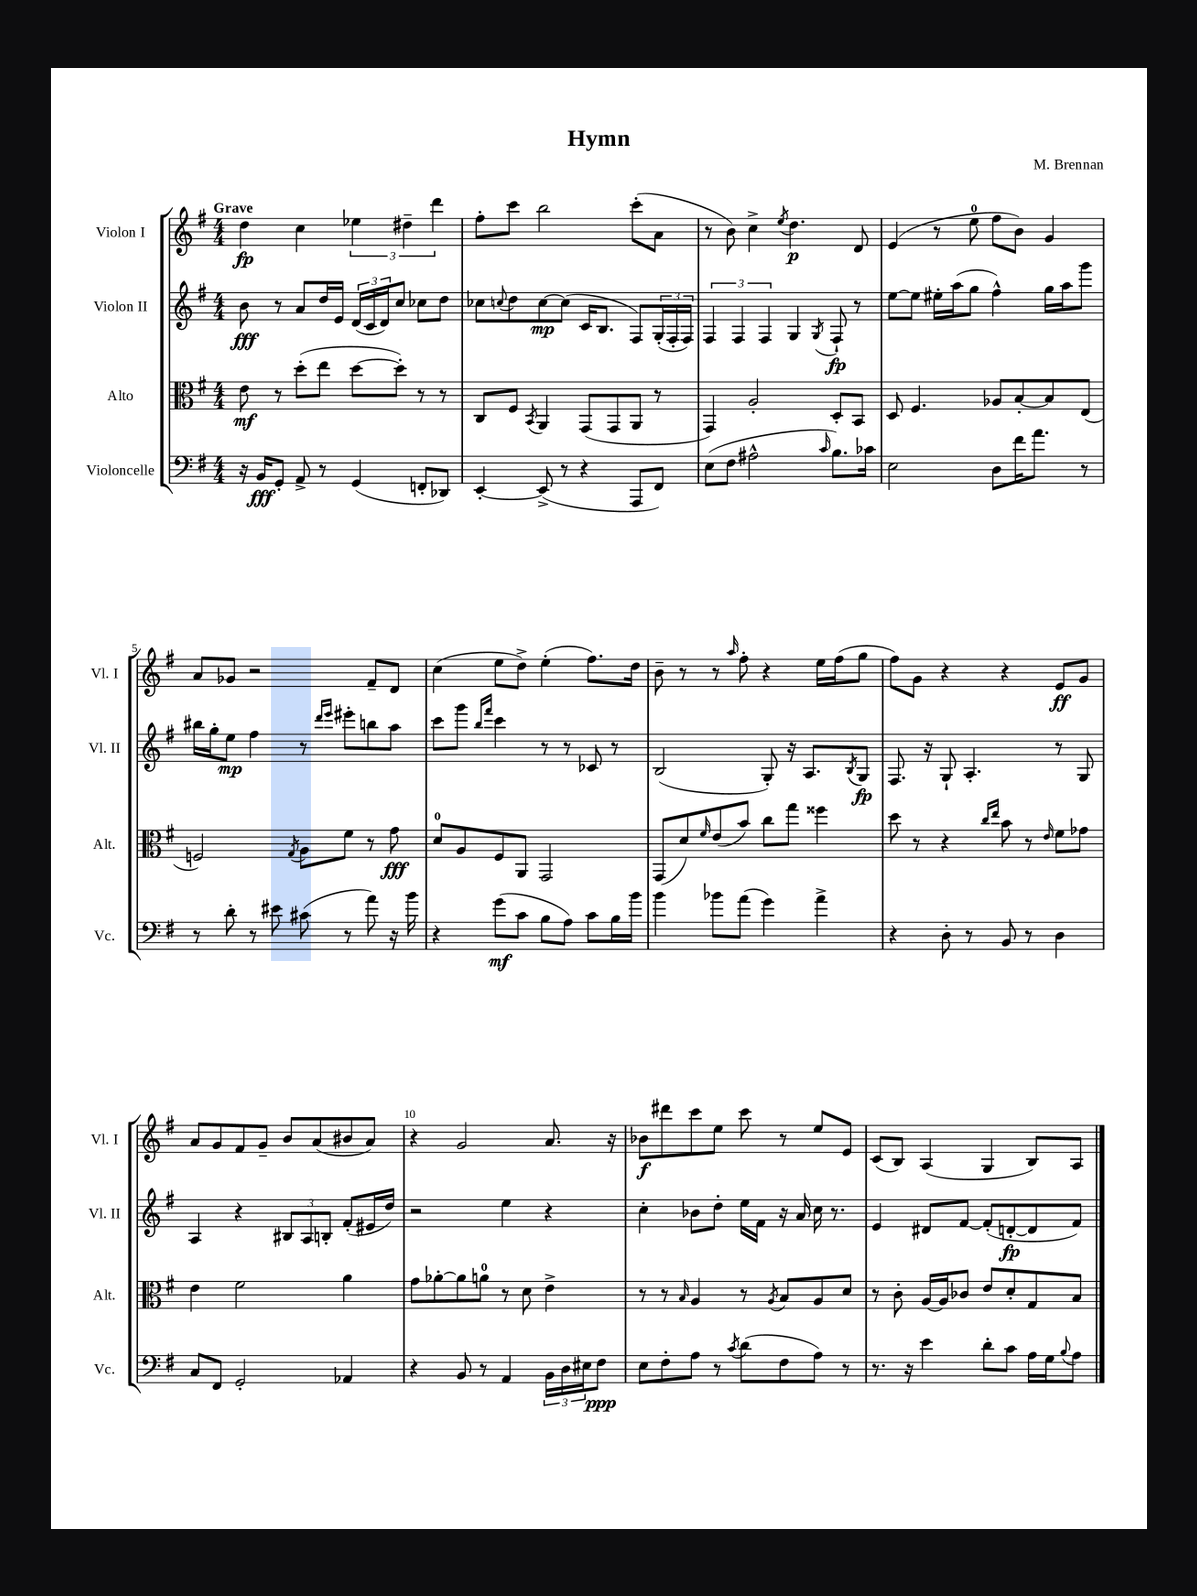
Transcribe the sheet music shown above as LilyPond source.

\header { title = "Hymn" composer = "M. Brennan" }
<<
\new StaffGroup <<
\new Staff = "s0" \with { instrumentName = "Violon I" shortInstrumentName = "Vl. I" } {
    \clef treble \key g \major \numericTimeSignature \time 4/4 \tempo "Grave"
    d''4\fp c''4 \tuplet 3/2 { ees''4 dis''4-- d'''4 } |
    fis''8-. c'''8 b''2 c'''8-.( a'8 |
    r8 b'8) c''4-> \acciaccatura { e''8 } d''4.\p d'8 |
    e'4( r8 e''8-0 fis''8 b'8) g'4 |
    a'8 ges'8 r2 fis'8-- d'8 |
    c''4( e''8 d''8->) e''4-.( fis''8.) d''16 |
    b'8-- r8 r8 \grace { a''16 } fis''8-. r4 e''16 fis''16( g''8 |
    fis''8) g'8 r4 r4 e'8\ff g'8 |
    a'8 g'8 fis'8 g'8-- b'8 a'8( bis'8 a'8) |
    r4 g'2 a'8. r16 |
    bes'8\f dis'''8 c'''8 e''8 c'''8 r8 e''8 e'8 |
    c'8( b8) a4( g4 b8) a8 \bar "|." |
}
\new Staff = "s1" \with { instrumentName = "Violon II" shortInstrumentName = "Vl. II" } {
    \clef treble \key g \major \numericTimeSignature \time 4/4
    b'8\fff r8 a'8 d''16 e'16 \tuplet 3/2 { d'16( c'16 d'16) } c''8 ces''8 d''8 |
    ces''8 \appoggiatura { c''8 } d''8 c''8~\mp c''8( c'16 b8. fis8) \tuplet 3/2 { g16-.( fis16-. fis16) } |
    \tuplet 3/2 { fis4 fis4 fis4 } g4 \acciaccatura { g8 } fis8-!\fp r8 |
    e''8~ e''8 eis''16-. a''16( g''8 fis''4-^) g''16 a''16 g'''8 |
    bis''16 g''16-. e''8\mp fis''4 r8 \grace { d'''16 e'''16 } eis'''8-. b''8 a''8 |
    c'''8 g'''8 \grace { b''16 fis'''16 } c'''4 r8 r8 ces'8 r8 |
    b2( g8-.) r16 a8. \acciaccatura { b8 } g8\fp |
    fis8. r16 g8-! a4.-. r8 g8 |
    a4 r4 \tuplet 3/2 { bis8 a8 b8-. } fis'8-.( eis'16 d''16) |
    r2 e''4 r4 |
    c''4-. bes'8 d''8-. e''16 fis'16 r16 a'16 c''16 r8. |
    e'4 dis'8 fis'8~ fis'8-.( d'8~-.\fp d'8 fis'8) \bar "|." |
}
\new Staff = "s2" \with { instrumentName = "Alto" shortInstrumentName = "Alt." } {
    \clef alto \key g \major \numericTimeSignature \time 4/4
    e'8\mf r8 d''8-.( e''8 d''8~ d''8-.) r8 r8 |
    c8 fis8 \acciaccatura { b,8 } a,4 g,8( g,8 a,8 r8 |
    g,4) a2-. d8-. b,8 |
    d8 fis4. aes8 b8~-. b8 e8( |
    f2) \acciaccatura { g8 } a8 fis'8 r8 g'8\fff |
    d'8-0 a8 fis8 a,8 g,2 |
    g,8( d'8) \grace { fis'16 } e'8( b'8) c''8 g''8 fisis''4 |
    d''8 r8 r4 \grace { c''16 e''16 } b'8 r8 \grace { e'16 } fis'8 ges'8 |
    e'4 fis'2 a'4 |
    g'8 aes'8~-. aes'8 a'8-0 r8 d'8 e'4-> |
    r8 r8 \grace { b16 } a4 r8 \acciaccatura { a8 } b8 a8 d'8 |
    r8 c'8-. a16~ a16 ces'8 e'8 d'8-. g8 b8 \bar "|." |
}
\new Staff = "s3" \with { instrumentName = "Violoncelle" shortInstrumentName = "Vc." } {
    \clef bass \key g \major \numericTimeSignature \time 4/4
    r16 b,16\fff g,8-. a,8-> r8 g,4( f,8-. des,8) |
    e,4~-. e,8->( r8 r4 a,,8 fis,8) |
    e8( fis8 ais2-^ \grace { c'16 } b8.) ces'16 |
    e2 d8 fis'16 a'8. r8 |
    r8 d'8-. r8 eis'8 cis'8( r8 a'8) r16 b'16 |
    r4 g'8\mf( c'8 b8 a8) c'8 b16 b'16 |
    b'4 bes'8 a'8( g'4) a'4-> |
    r4 d8-. r8 b,8 r8 d4 |
    c8 fis,8 g,2-. aes,4 |
    r4 b,8 r8 a,4 \tuplet 3/2 { b,16 d16 eis16 } fis8\ppp |
    e8 fis8-. a8 r8 \acciaccatura { c'8 } d'8( fis8 a8) r8 |
    r8. r16 e'4 d'8-. c'8 a16 g16 \appoggiatura { b8 } a8 \bar "|." |
}
>>
>>
\layout { \context { \Score \override BarNumber.break-visibility = ##(#f #t #t) barNumberVisibility = #(every-nth-bar-number-visible 5) } }
